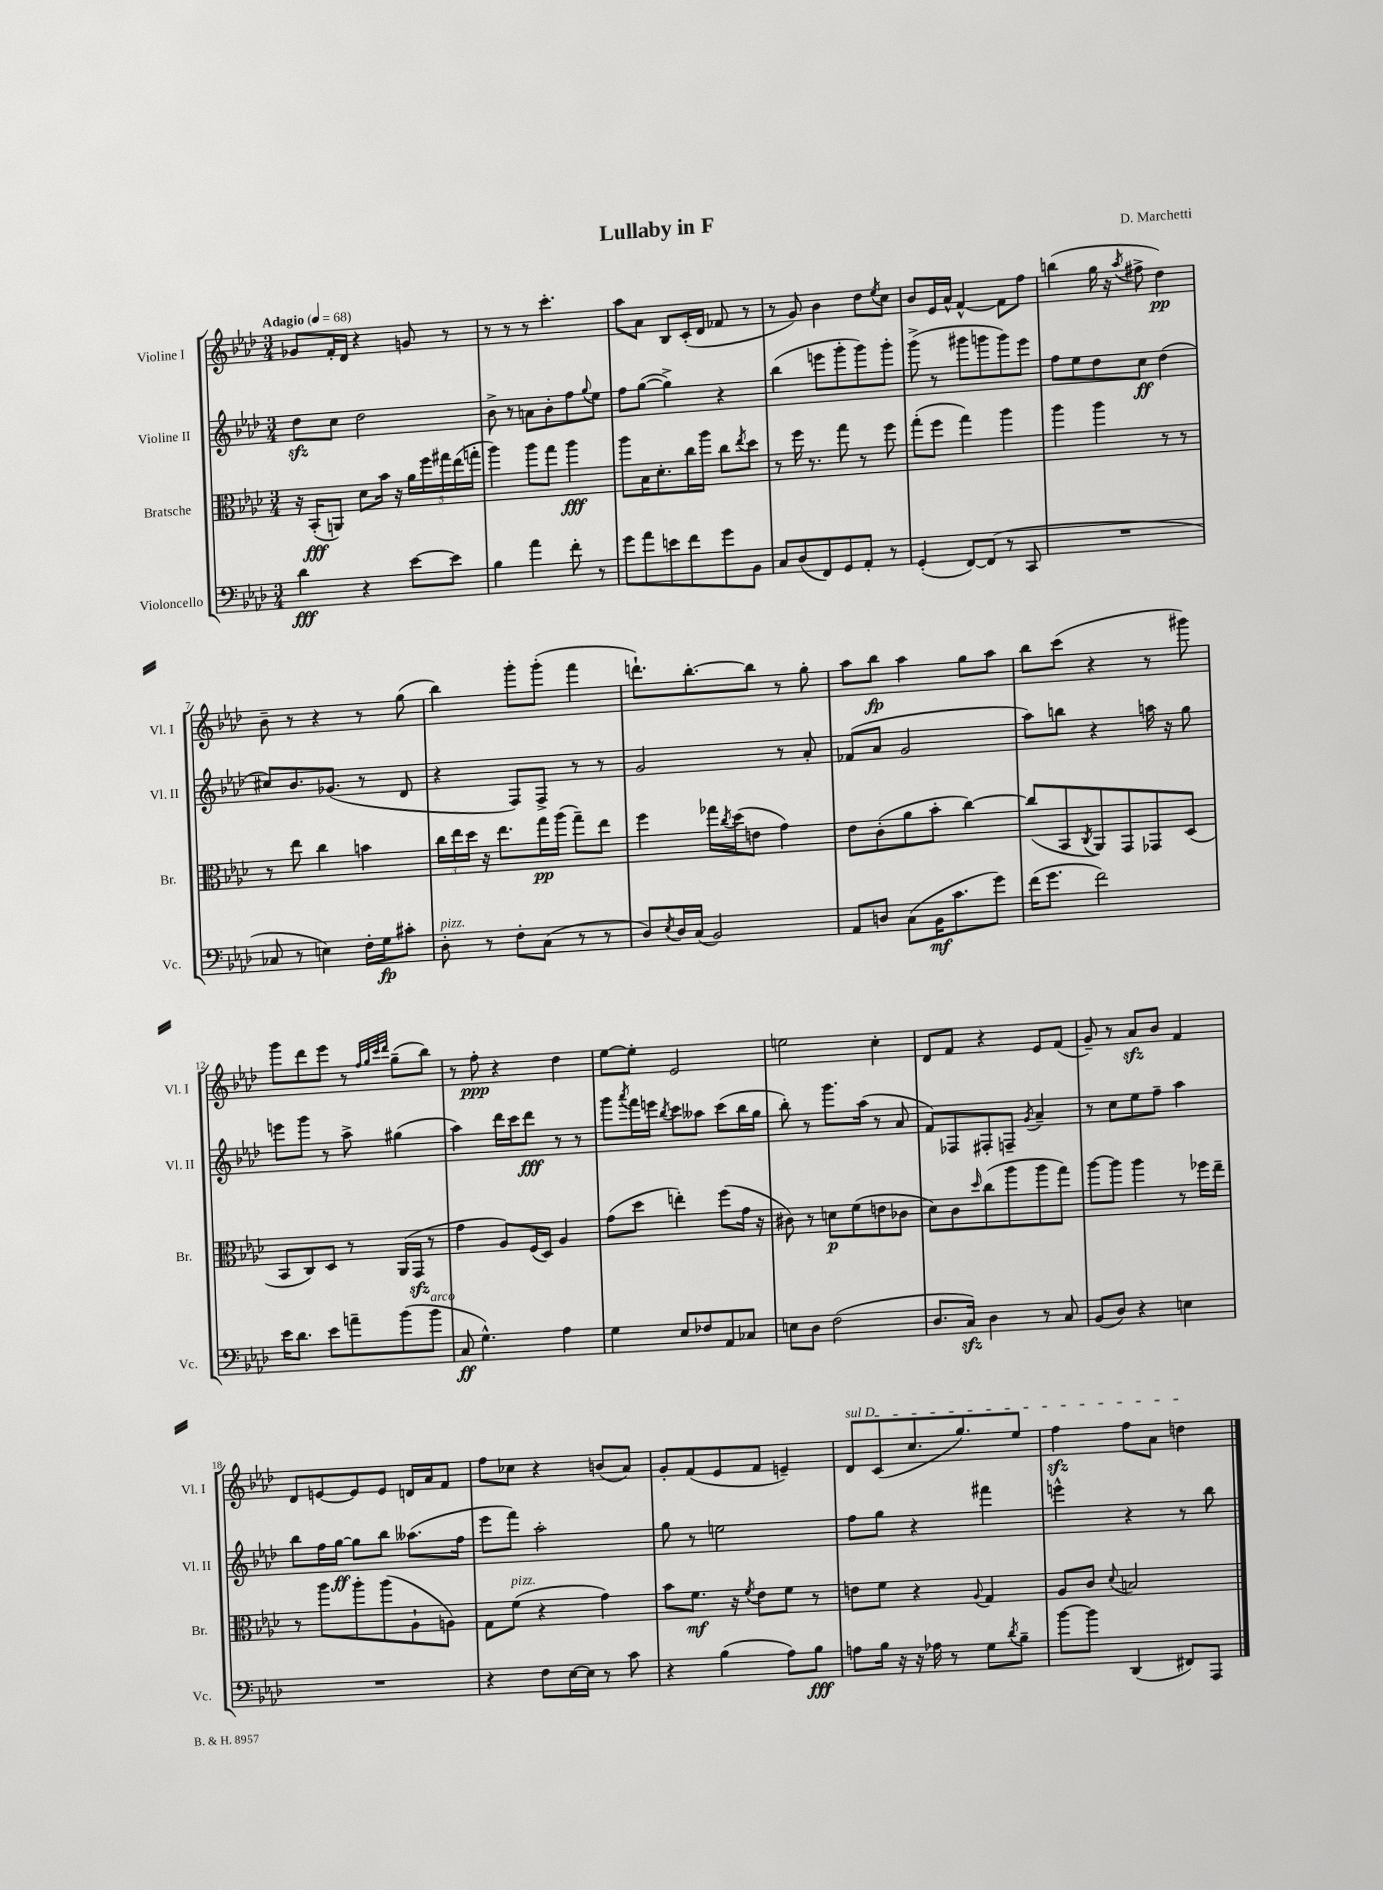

**kern	**kern	**kern	**kern
*staff4	*staff3	*staff2	*staff1
*clefF4	*clefC3	*clefG2	*clefG2
*k[b-e-a-d-]	*k[b-e-a-d-]	*k[b-e-a-d-]	*k[b-e-a-d-]
*M3/4	*M3/4	*M3/4	*M3/4
*MM68	*MM68	*MM68	*MM68
4d-\	16r	8dd-\L	8g-/L
.	(16BB-'/LK	.	.
.	8AA/J)	8cc\J	16f'/L
.	.	.	16d-/JJ
4r	8d-\L	2dd-\	4r
.	16b-\Jk	.	.
.	16r	.	.
[8e-\L	20a-\LL	.	8g/
.	20ff\	.	.
.	20gg#\	.	.
8e-\]J	.	.	8r
.	(20ee-\	.	.
.	20gg'\JJ	.	.
=	=	=	=
4B-\	4aa-\)	8b-^\	8r
.	.	8r	8r
4a-\	8aa-\L	8a\L	8r
.	8gg\J	8b-'\	4.ccc'\
8f'\	4aa-\	8ff\	.
.	.	8qqgg/	.
8r	.	8ee-\J	.
=	=	=	=
8g\L	8aa-\L	8ff\L	8aa-\L
8a-\	16B-\K	([8gg\J	8a-\J
.	8.d-'\	.	.
8e\	.	4gg^\])	8B-/L
8f\	16cc\L	.	(16c'/L
.	16aa-\JJ	.	16d-/JJ
8g\	8cc\L	4r	8f-/
.	8qee-/	.	.
8BB-\J	8dd-\J	.	8r
=	=	=	=
8C/L	8r	(4bb-\	8r
(8D-/	16ff\	.	8g/)
.	8.r	.	.
8FF/)	.	8eee\L	4b-\
8GG/	8gg\	8ggg'\	.
8AA-'/J	8r	8ggg\)	8dd-\L
.	.	.	8qee-/
8r	8ff\	8ggg'\J	8cc\J
=	=	=	=
(4GG'/	(8gg'\L	(8ggg^\	8b-/L
.	8ff\J	8r	16e-/L
.	.	.	16a-^^/JJ
[8FF/L)	4gg\)	8ggg#\L	[4f^^/
(8FF/]J	.	8ggg\	.
8r	4aa-\	8ggg\)	8f\]L
8CC/	.	8eee-\J	8ff\J
=	=	=	=
2.r	4aa-\	8ff\L	(4bb\
.	.	8ee-\	.
.	4aa-\	8dd-\	16gg\
.	.	.	16r
.	.	.	8qaa-/
.	.	8cc\J	8ff#^\
.	8r	(4dd-\	4dd-\)
.	8r	.	.
=	=	=	=
8C-/	8r	8cc#/L)	8b-~\
8r	8ee-\	8.b-/	8r
4E\)	4cc\	.	4r
.	.	(8.g-/J	.
16F'\LL	4b\	8r	8r
16G\J	.	.	.
8c#'\J	.	8d-/	(8gg\
=	=	=	=
8D-'\	24cc\LL	4r	4bb-\)
.	24ee-\	.	.
.	24dd-\JJ	.	.
8r	16r	.	.
.	8.ee-\L	.	.
8F'\L	.	8F/L)	8ggg'\L
(8C\J	16gg\L	8F^/J	(8ggg'\J
.	(16aa-\JJ	.	.
8r	8gg~\L)	8r	4fff\
8r	8ee-\J	8r	.
=	=	=	=
8D-/L)	4ff\	2g/	8.ddd`\L)
8qE-/	.	.	.
16D-/L	.	.	.
(16C/JJ	.	.	[8.bb-'\
2BB-/)	16gg-\LL	.	.
.	8qcc/	.	.
.	(16dd-\J	.	.
.	8e\J	.	8bb-\]J
.	4g\)	8r	8r
.	.	8a-'/	8gg'\
=	=	=	=
8AA-/L	8e-\L	(8f-/L	8aa-\L
8D/J	(8c'\	8a-/J	8bb-\J
(8C\L	8a-\	2g/	4aa-\
16BB-\K	8b-'\J	.	.
8.c\	.	.	.
.	[4cc\)	.	8gg\L
8g\J)	.	.	8aa-\J
=	=	=	=
(16f\LK	(8cc/]L	8aa-\L)	8bb-\L
8.g\J	.	.	.
.	8BB-/	8bb\J	(8ccc\J
.	8qC/	.	.
2f\)	8AA-/)	4r	4r
.	8GG/	.	.
.	8GG-/	16aa\	8r
.	.	16r	.
.	(8D-/J	8gg\	8ggg#\)
=	=	=	=
16e-\LK	8BB-/L	8eee\L	8ggg\L
8.d-\J	.	.	.
.	8C/)	8ggg\J	8ddd-\
8e-\L	8D-/J	8r	8eee-\J
8a~\	8r	8aa-^\	8r
.	.	.	32qqff/LLL
.	.	.	32qqgg/
.	.	.	32qqccc/
.	.	.	32qqddd-/JJJ
(8b-\	(16AA-/LL	(4gg#\	(8gg~\L
.	16GG/JJ	.	.
8b-\J	8r	.	8bb-\J)
=	=	=	=
8C/	4g\	4aa-\)	8r
4.G^^\)	.	.	8ff'\
.	8A-/L)	16ddd-\LL	4r
.	.	16ccc\J	.
.	(16F/L	8ddd-\J	.
.	16D-/JJ)	.	.
4A-\	4A-/	8r	4dd-\
.	.	8r	.
=	=	=	=
4G\	(8g\L	8ggg\L	[8ee-\L
.	.	8qaaa-/	.
.	8dd-\J	16fff\L	8ee-'\]J
.	.	16eee\JJ	.
.	.	8qbb-/	.
8E-/L	4ee'\)	8ccc\L	2e-/
8F-/	.	8aa--\J	.
8AA-/	(8ff\L	(8ccc\L	.
8C-/J	16g\Jk	16bb-\L	.
.	16r	16gg\JJ	.
=	=	=	=
8E\L	8c#\)	8bb-'\)	2ee\
8D-\J	8r	8r	.
(2F\	8d\L	8.ggg\L	.
.	(8f\	.	.
.	.	(16aa-\Jk	.
.	8e\	8r	4cc'\
.	8c-\J	8a-/	.
=	=	=	=
8.D-/L	8d-\L)	8f/L)	8d-/L
.	8c\	8F-/	8f/J
16C/Jk)	.	.	.
.	16qqdd-/	.	.
4D-\	(8cc\	8F#'/	4r
.	8aa-\	8F~/J	.
.	.	8qg/	.
8r	8aa-\	4a-~/	8e-/L
8C/	8gg\J)	.	(8f/J
=	=	=	=
(8BB-/L	[8aa-\L	8r	8g~/)
8D-/J)	8aa-\]J	8cc\L	8r
4r	4aa-\	8ee-\	8a-/L
.	.	8ff~\J	8b-/J
4E\	8r	4aa-\	4f/
.	16ff-\LL	.	.
.	16ee-~\JJ	.	.
=	=	=	=
2.r	8r	8bb-\L	8d-/L
.	8aa-\L	16ff\L	[8e/
.	.	[16gg\JJ	.
.	8aa-'\	8gg\]L	8e/]
.	(8aa-\	8bb-\J	8e/J
.	8A-`\	(8.aa--\L	16d/LL
.	.	.	16a-/J
.	8A\J)	.	8f/J
.	.	16ff\Jk	.
=	=	=	=
4r	8G\L	8eee-\L	8ff\L
.	(8f\J	8fff\J)	8cc-\J
8F\L	4r	2aa-'\	4r
[16E-\L	.	.	.
16E-\]JJ	.	.	.
8r	4g\)	.	(8b/L
8c\	.	.	8a-/J)
=	=	=	=
4r	8b-\L	8gg\	8g'/L
.	8.f\J	8r	(8f/
(4B-\	.	2ee\	8e-/
.	16r	.	.
.	8qf/	.	.
.	8e-\L	.	8f/J
8A-\L)	8f\J	.	4e~/)
8B-\J	8r	.	.
=	=	=	=
8A\L	8e\L	8ff\L	8d-/L
16B-\Jk	8f\J	8gg\J	(8c/
16r	.	.	.
16r	4r	4r	8.cc/
16A-\	.	.	.
8r	.	.	.
.	.	.	8.gg/)
.	8qqA-/	.	.
8G\L	4G/	4fff#\	.
8qd-/	.	.	.
8B-~\J	.	.	8ee-/J
=	=	=	=
[8b-\L	8A-/L	4eee^^\	4ff\
8b-\]J	8c/J	.	.
.	8qqd-/	.	.
(4DD-/	2B/	4r	8ff\L
.	.	.	8a-\J
8FF#/L)	.	8r	4dd\
8AAA-/J	.	8bb-\	.
==	==	==	==
*-	*-	*-	*-
